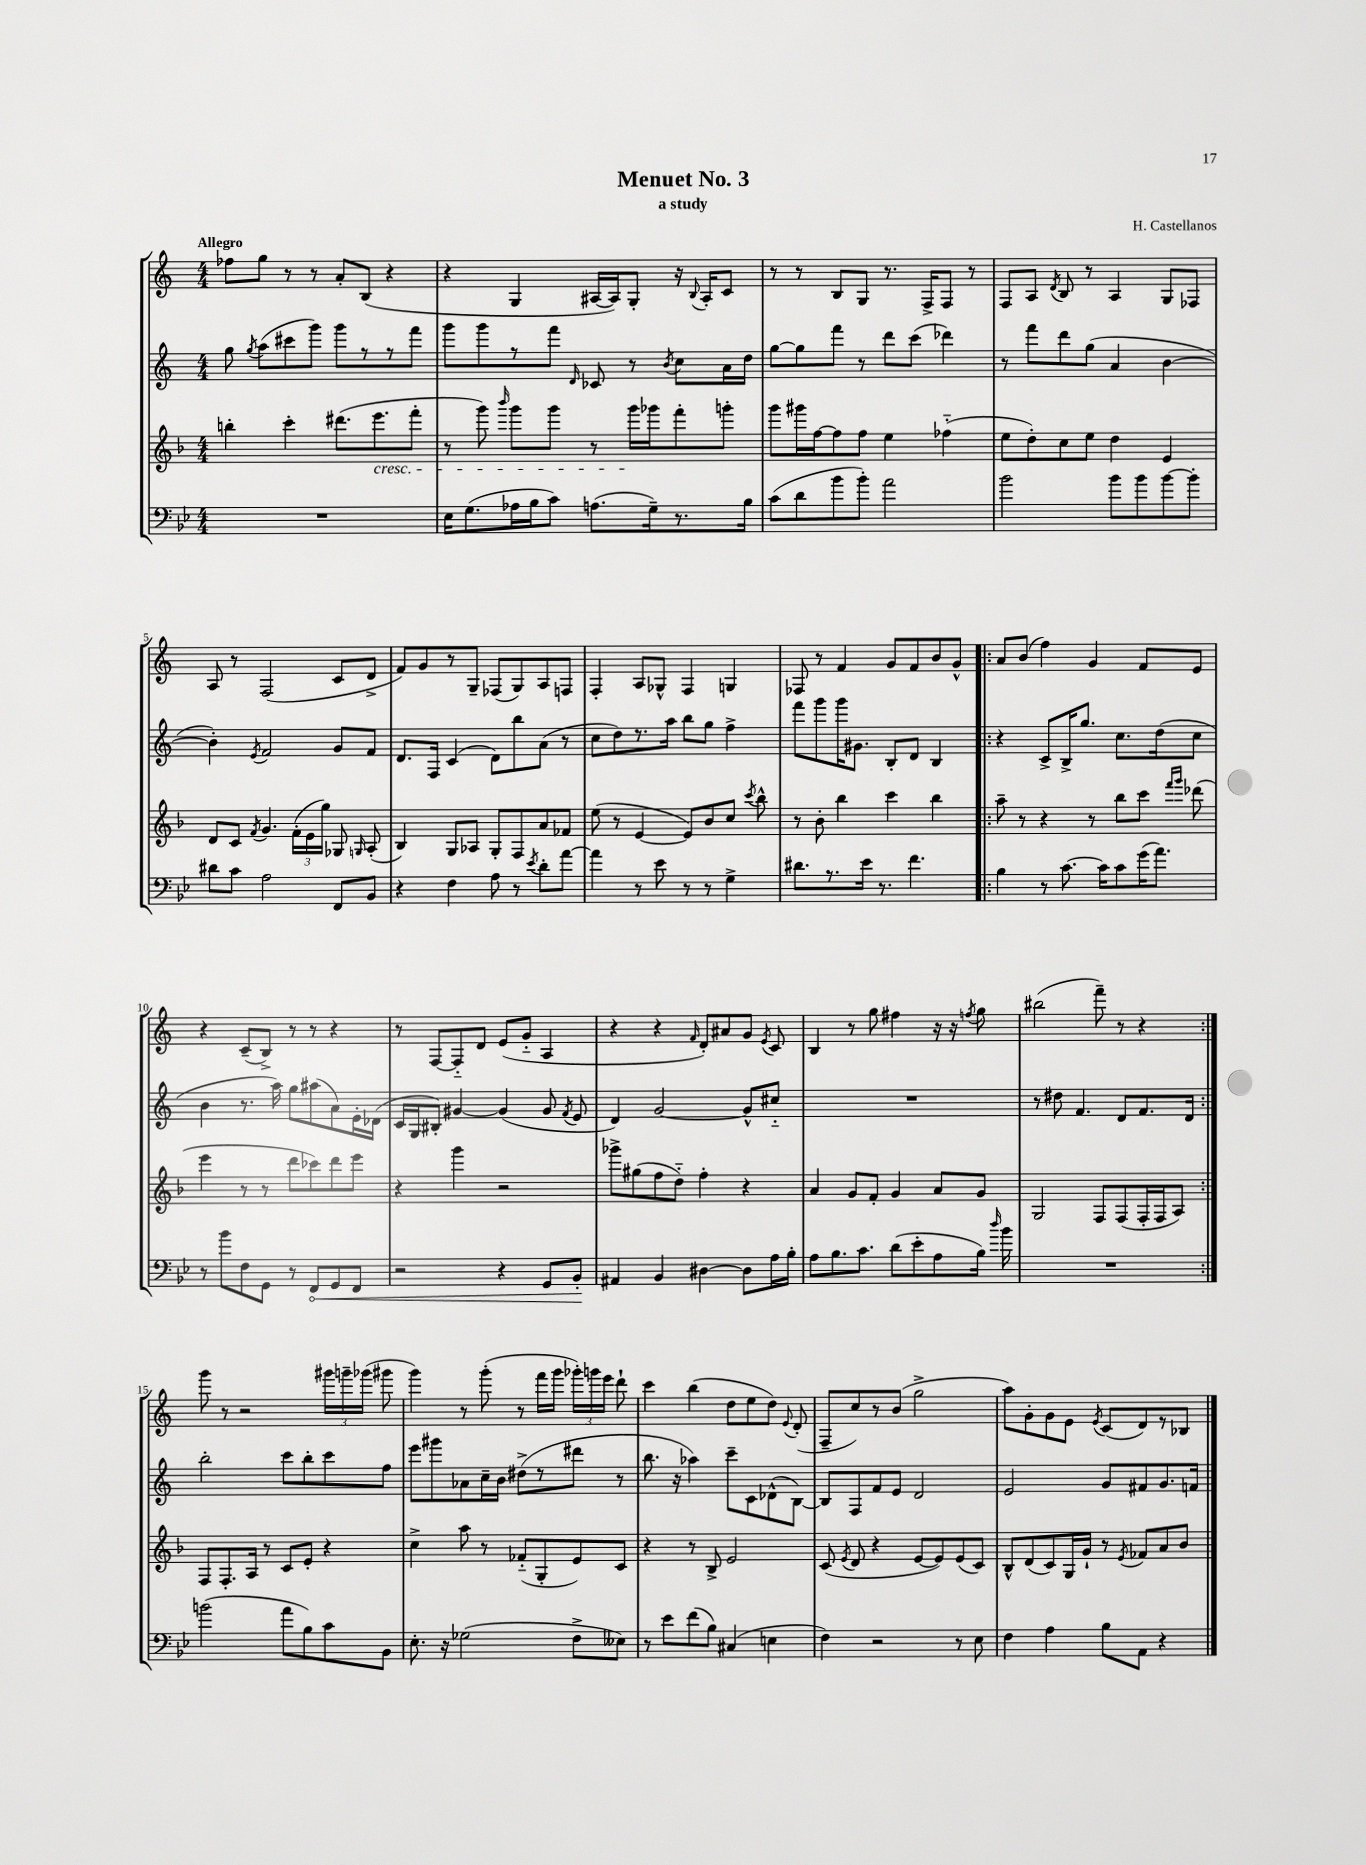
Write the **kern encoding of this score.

**kern	**kern	**kern	**kern
*staff4	*staff3	*staff2	*staff1
*clefF4	*clefG2	*clefG2	*clefG2
*k[b-e-]	*k[b-]	*k[]	*k[]
*M4/4	*M4/4	*M4/4	*M4/4
1r	4bb'\	8gg\	8ff-\L
.	.	8qgg/	.
.	.	(8aa\L	8gg\J
.	4ccc'\	8ccc#\	8r
.	.	8ggg\J)	8r
.	(8.ddd#\L	8ggg\L	8a'/L
.	.	8r	(8B/J
.	8.eee\	.	.
.	.	8r	4r
.	8fff'\J	8fff\J	.
=	=	=	=
16E-\LK	8r	8ggg\L	4r
(8.G\	.	.	.
.	8ggg\)	8ggg\	.
.	16qqbbb-/	.	.
16A-\L	8ggg\L	8r	4G/
16B-\J	.	.	.
8c\J)	8ggg\J	8fff\J	.
.	.	16qqd/	.
(8.A\L	8r	8c-/	[16A#/LL
.	.	.	16A#/]J)
.	16ggg\LL	8r	8G'/J
16G~\k)	16ggg-\J	.	.
.	.	8qb/	.
8.r	8fff'\	8cc\L	16r
.	.	.	8qqB/
.	.	.	16A#'/LK
.	8ggg'\J	16a\L	8c/J
16B-\Jk	.	16dd\JJ	.
=	=	=	=
(8c\L	8ggg\L	[8gg\L	8r
8d\	16ggg#\L	8gg\]	8r
.	[16ff\J	.	.
8b-\	8ff\]	8fff\J	8B/L
8b-'\J)	8ff\J	8r	8G/J
2a\	4ee\	8ddd\L	8.r
.	.	(8ccc\J	.
.	.	.	16F^/LK
.	(4ff-'~\	4ddd-\)	8F/J
.	.	.	8r
=	=	=	=
2b-\	8ee\L	8r	8F/L
.	8dd'\)	8fff\L	8A/J
.	.	.	8qd/
.	8cc\	8ddd\	8B/
.	8ee\J	(8gg\J	8r
8b-\L	4dd\	4a/	4A/
8b-\	.	.	.
[8b-\	4e/	[4b\	8G/L
8b-'\]J	.	.	8F-/J
=	=	=	=
8d#\L	8d/L	4b'\])	8A/
8c\J	8c/J	.	8r
.	8qf/	8qe/	.
2A\	4.g/	2f/	(2F/
.	(24f'\LL	.	.
.	24e\	.	.
.	24gg\JJ)	.	.
8FF/L	8G-/	8g/L	8c/L
.	16qqG/	.	.
8BB-/J	(8A'/	8f/J	8d^/J
=	=	=	=
4r	4B-/)	8.d/L	8f/L)
.	.	.	8g/
.	.	16F/Jk	.
4F\	8G/L	(4c/	8r
.	8A-/J	.	8G~/J
8A\	8G'/L	8d\L)	(8F-/L
8r	8F/	8bb\	8G/)
8qe-/	.	.	.
8d'\L	8a/	(8a\J	8A/
[8a\J	8f-/J	8r	8F/J
=	=	=	=
4a\]	(8ee\	8cc\L	4F'/
.	8r	8dd\)	.
8r	[4e/	8.r	8A/L
8e-\	.	.	8G-^^/J
.	.	16aa\Jk	.
8r	8e/]L)	8bb\L	4F/
8r	8b-/	8gg\J	.
4G^\	8cc/J	4ff^\	4G/
.	8qccc/	.	.
.	8bb-^^\	.	.
=	=	=	=
8.d#\L	8r	8fff\L	8F-/
.	8b-'\	8ggg\	8r
8.r	.	.	.
.	4bb-\	16ggg\K	4f/
.	.	8.g#\J	.
16e-\Jk	.	.	.
8.r	.	.	.
.	4ccc\	8B'/L	8g/L
4.f\	.	8d/J	8f/
.	4bb-\	4B/	8b/
.	.	.	8g^^/J
=!|:	=!|:	=!|:	=!|:
4B-\	8aa~\	4r	8a/L
.	8r	.	(8b/J
8r	4r	8c^/L	4ff\)
[8.c\	.	16B^/K	.
.	.	8.gg/J	.
.	8r	.	4g/
16c\]LK	.	.	.
8c\	8bb-\L	8.cc\L	.
(16g\K	8ccc\J	.	8f/L
8.a\J)	.	(16dd\k	.
.	16qqfff/LL	.	.
.	16qqggg/JJ	.	.
.	(8ddd-\	8cc\J	8e/J
=	=	=	=
8r	4eee\	4b\	4r
8b-\L	.	.	.
8F\	8r	8.r	(8c~/L
8GG\J	8r	.	8B^/J)
.	.	16aa\)	.
8r	8ddd\L	8gg\L	8r
8FF/L	8ccc-\)	(8aa#\	8r
8GG/	8ddd\	8a\)	4r
8FF/J	8eee\J	16e'\L	.
.	.	(16d-\JJ	.
=	=	=	=
2r	4r	16c/LL	8r
.	.	16G/J	.
.	.	8B#'/J)	[8F/L
.	4ggg\	[4g#/	8F'~/]
.	.	.	8d/J
4r	2r	(4g#/]	(8e/L
.	.	.	8g'~/J
8GG/L	.	8g#/	4A/
.	.	8qf/	.
8BB-'/J	.	8e/	.
=	=	=	=
4AA#/	8ggg-^\L	4d/)	4r
.	(8gg#\	.	.
4BB-/	8ff\	[2g/	4r
.	8dd'~\J)	.	.
.	.	.	16qqf/
[4D#\	4ff'\	.	8d'/L)
.	.	.	8a#/
8D#\]L	4r	8g^^/]L	8g/J
.	.	.	8qe/
16A\L	.	8cc#'~/J	8c/
16B-'\JJ	.	.	.
=	=	=	=
8A\L	4a/	1r	4B/
8.B-\	.	.	.
.	8g/L	.	8r
8.c\J	.	.	.
.	8f'/J	.	8gg\
(8d\L	4g/	.	4ff#\
8e-'\	.	.	.
8A\	8a/L	.	16r
.	.	.	16r
.	.	.	8qff/
16B-\Jk)	8g/J	.	8gg\
16qqdd/	.	.	.
16b-\	.	.	.
=	=	=	=
1r	2G/	8r	(2bb#\
.	.	8dd#\	.
.	.	4.f/	.
.	8F/L	.	8fff~\)
.	(8F/	8d/L	8r
.	16F'/L	8.f/	4r
.	16F/J	.	.
.	8A/J)	.	.
.	.	16d/Jk	.
=:|!	=:|!	=:|!	=:|!
(2b\	8F/L	2bb'\	8ggg\
.	8.F'/	.	8r
.	.	.	2r
.	16A/Jk	.	.
.	8r	.	.
8a\L	8c/L	8ccc\L	.
8B-\)	8e'/J	8bb'\	.
8c\	4r	8ccc\	24ggg#\LL
.	.	.	24ggg~\
.	.	.	(24ggg-\JJ
8BB-\J	.	8ff\J	8ggg#\
=	=	=	=
8.E-'\	4cc^\	8eee\L	4ggg\)
.	.	8ggg#\	.
16r	.	.	.
(2G-\	8aa\	8a-\	8r
.	8r	16cc~\L	(8ggg'\
.	.	16b\JJ	.
.	(8f-'~/L	(8dd#^\L	8r
.	8G'/	8r	16fff\LL
.	.	.	16ggg\JJ
8F^\L	8e/)	8ddd#\J	24ggg-'\LL)
.	.	.	24ggg\
.	.	.	24eee\JJ
8E--\J)	8c/J	8r	8ddd`\
=	=	=	=
8r	4r	8.bb\	4ccc\
8e-\L	.	.	.
.	.	16r	.
(8f\	8r	4aa-\)	(4bb\
8B-\J)	8B-^/	.	.
(4C#/	2e/	8ccc~\L	8dd\L
.	.	8c\	8ee\
4E\	.	(8d-^^\	8dd\J)
.	.	.	8qqe/
.	.	[8B\J)	(8d'/
=	=	=	=
4F\)	(8c/	8B/]L	8F~/L
.	8qe/	.	.
.	8d/	8F/	8cc/)
2r	4r	8f/	8r
.	.	8e/J	(8b/J
.	[8e/L	2d/	2gg^\
.	8e/])	.	.
8r	(8e/	.	.
8E-\	8c/J)	.	.
=	=	=	=
4F\	8B-^^/L	2e/	8aa\L)
.	(8d/	.	8g'\
4A\	8c/)	.	8g\
.	16G/L	.	8e\J
.	16g`/JJ	.	.
.	.	.	8qe/
8B-\L	8r	8g/L	(8c/L
.	8qe/	.	.
8AA\J	8f-/L	8f#/	8d/)
4r	8a/	8.g/	8r
.	8b-/J	.	8B-/J
.	.	16f/Jk	.
==	==	==	==
*-	*-	*-	*-
